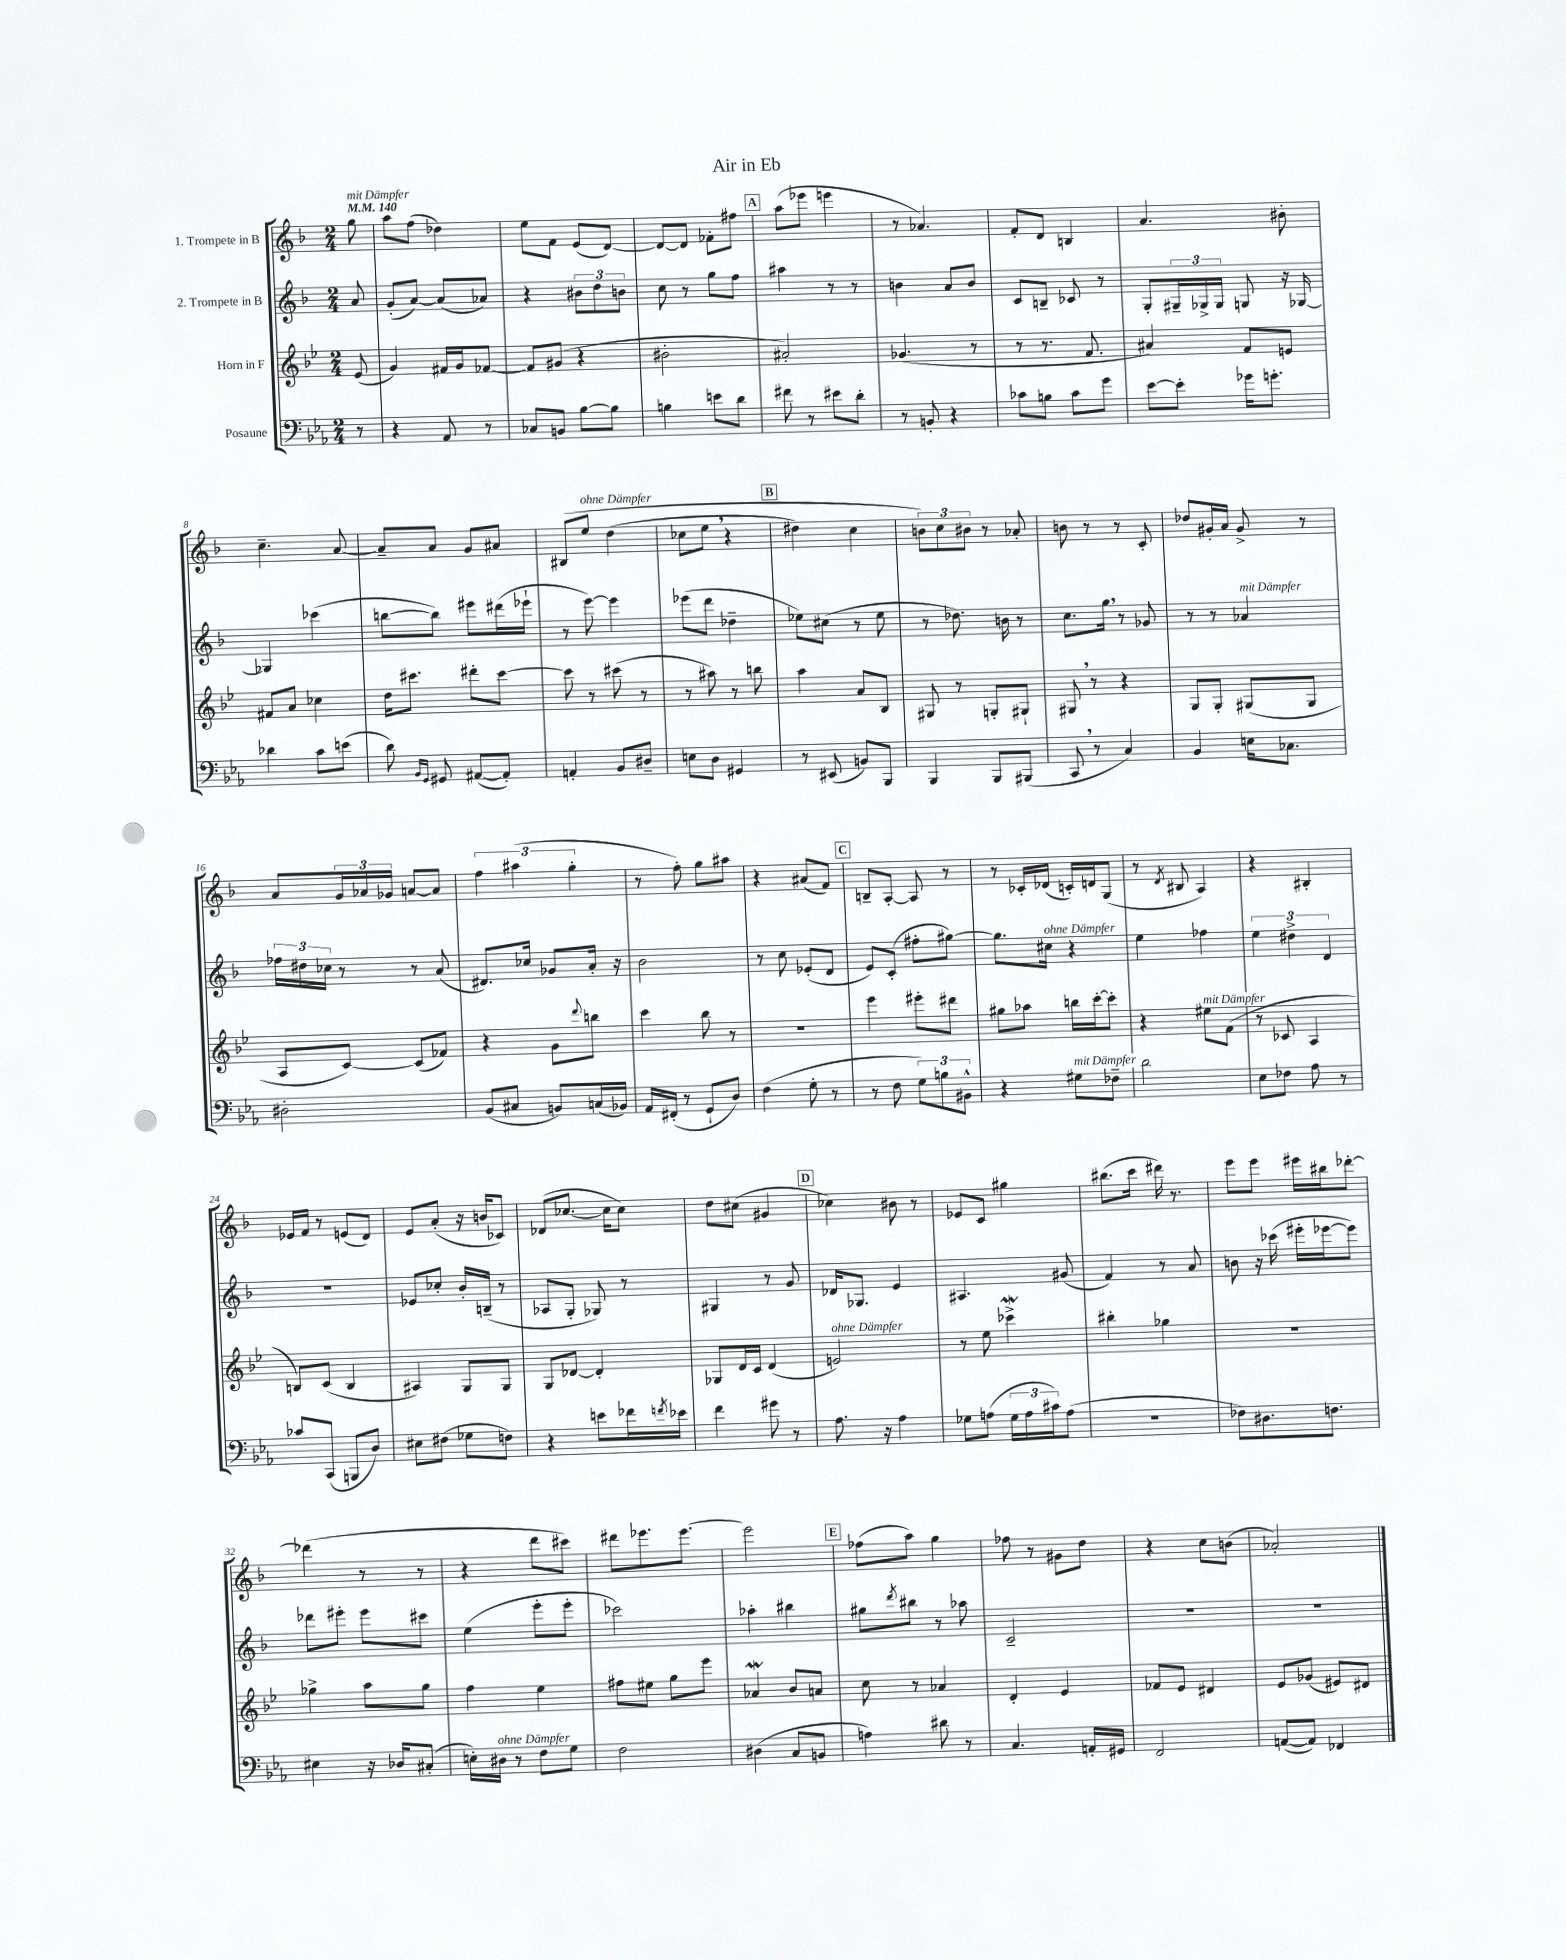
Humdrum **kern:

**kern	**kern	**kern	**kern
*staff4	*staff3	*staff2	*staff1
*clefF4	*clefG2	*clefG2	*clefG2
*k[b-e-a-]	*k[b-e-]	*k[b-]	*k[b-]
*M2/4	*M2/4	*M2/4	*M2/4
*MM140	*MM140	*MM140	*MM140
8r	(8e-/	8a/	8gg\
=	=	=	=
4r	4g/)	(8g'/L	8aa\L
.	.	[8a/J)	(8ff\J
8AA-/	16f#/LL	(8a/]L	4dd-\)
.	16g/J	.	.
8r	[8f-/J	8a-/J)	.
=	=	=	=
8C-/L	8f-/]L	4r	8ee\L
8BB/J	(8g#/J	.	8f\J
[8B-\L	4r	12b#\L	(8e/L
.	.	12dd\	.
8B-\]J	.	.	[8d/J)
.	.	12b\J	.
=	=	=	=
4B\	2b#'\	8cc\	8d/_L
.	.	8r	8d/]J
8e\L	.	8gg\L	8f-'\L
8d\J	.	8ff\J	8ff#\J
=	=	=	=
8f#\	2a#'/)	4aa#\	(8aa\L
8r	.	.	8eee-\J
8e#\L	.	8r	4eee\
8d'\J	.	8r	.
=	=	=	=
8r	(4.g-/	4b\	8r
8BB'/	.	.	4.a-/)
4r	.	8a/L	.
.	8r	8b/J	.
=	=	=	=
8c-\L	8r	8c/L	8f'/L
8B\J	8.r	8B~/J	8d/J
8c-\L	.	8c-/	4B/
.	8.f/	.	.
8g\J	.	8r	.
=	=	=	=
[8e-\L	4a#/)	8G'/L	4.a/
8e-'\]J	.	24G#~/L	.
.	.	24G-^/	.
.	.	24G-/JJ	.
16g-\LK	8f/L	8G/	.
8.g'\J	.	.	.
.	8e/J	16r	8b#'\
.	.	[16G-/	.
=	=	=	=
4d-\	8f#/L	4G-/]	4.cc~\
.	8a/J	.	.
8c\L	4cc-\	(4ccc-\	.
(8e\J	.	.	[8a/
=	=	=	=
8d\)	16dd\LK	[8bb\L	8a~/]L
.	8.ccc#\J	.	.
16qqBB-/LL	.	.	.
16qqGG/JJ	.	.	.
8GG#/	.	8bb\]J)	8a/J
([8AA#/L	8ddd#'\L	8eee#\L	8g/L
8AA#'/]J)	[8ccc#\J	(16ddd#\L	8a#/J
.	.	16eee-`\JJ	.
=	=	=	=
4AA'/	8ccc#\]	8r	&(8B#/L
.	8r	[8eee\)	8ee/J
8BB-/L	(8ccc#\	4eee\]	(4dd\
8D#~/J	8r	.	.
=	=	=	=
8E\L	8r	(8eee-\L	8cc-\L
8D\J	8aa#\)	8ddd\J	8ee\J
4GG#/	8r	4dd-~\	4r
.	8bb\	.	.
=	=	=	=
8r	4aa\	8ee-\L)	4dd#\)
(8EE#/	.	(8cc#\J	.
8BB/L)	8a/L	8r	4cc\
8BBB-/J	8B-/J	8ee-\	.
=	=	=	=
4BBB-/	8G#/	8r	12b\L&)
.	.	.	12cc\
.	8r	8.dd-\)	.
.	.	.	12b#\J
8BBB-/L	8G'/L	.	8r
.	.	16b\	.
(8BBB#/J	8G#`/J	8r	8a-'/
=	=	=	=
8CC/	8G#/	8.cc\L	8b\
8r	8r	.	8r
.	.	16gg\Jk	.
4C/)	4r	8r	8r
.	.	8g-/	8c'/
=	=	=	=
4BB-/	8G/L	8r	8dd-/L
.	8G'/J	8r	16g#'/L
.	.	.	16a/JJ
16E\LK	(8G#/L	4a-/	8g#^/
8.C-\J	.	.	.
.	8G#/J	.	8r
=	=	=	=
2D#'\	8A/L	24ff-\LL	8a/L
.	.	24dd#\	.
.	.	24cc-\JJ	.
.	[8c/J)	8r	24g/L
.	.	.	24a-/
.	.	.	24g-/JJ
.	(8c/]L	8r	[8a/L
.	8f-/J)	(8a/	8a/]J
=	=	=	=
(8BB-/L	4r	8.d#/L)	6ff\
8C#/J	.	.	.
.	.	.	(6aa#\
.	.	16cc-/Jk	.
8BB/L)	8g\L	8g-/L	.
.	.	.	6gg'\
.	8qqddd/	.	.
(16C/L	8bb\J	16a'/Jk	.
16BB-/JJ)	.	16r	.
=	=	=	=
16AA-/LL	4ccc\	2b-\	8r
(16FF#'/JJ	.	.	.
8r	.	.	8ff'\)
8GG`/L	8bb-\	.	8gg\L
8D/J)	8r	.	8aa#\J
=	=	=	=
(4F\	2r	8r	4r
.	.	8cc\	.
8G'\	.	(8e-'/L	(8a#/L
8r	.	8d/J	8f/J)
=	=	=	=
8r	4eee-\	8e/L)	8B~/L
8F\	.	(8c'/J	[8A'/J
12G\L)	8eee#'\L	8ff#'\L	8A/]
12B\	.	.	.
.	8ddd#\J	[8gg#\J)	8r
12BB#^^\J	.	.	.
=	=	=	=
4r	8gg#\L	8.gg#\]L	8r
.	8aa-\J	.	16c-'/LL
.	.	16cc#\Jk	(16d-/JJ
8G#\L	16bb\LL	4r	16c'/LL)
.	[16ccc'\J	.	16d/J
8F-~\J	8ccc'\]J	.	(8G/J
=	=	=	=
2d\	4r	4ee\	8r
.	.	.	8qd/
.	.	.	8B#/
.	8ee#\L	4ff-\	4A/)
.	(8f\J	.	.
=	=	=	=
8E-\L	8r	6ee\	4r
8F-\J	8c-/	.	.
.	.	6dd#^\	.
8A-\	4A/	.	4B#'/
.	.	6d/	.
8r	.	.	.
=	=	=	=
8c-/L	8B/L)	2r	16e-/LL
.	.	.	16f/JJ
(8CC/J	(8c/J	.	8r
8BBB/L	4B/	.	(8e/L
8D/J)	.	.	8d/J)
=	=	=	=
8E#\L	4A#/)	8e-/L	8e/L
(8F#\J	.	8cc-'/J	(8a'/J
8G-\L	8G/L	16b-'/LL	16r
.	.	(16B~/JJ	16b/LK
8F\J)	8G/J	8r	8c-/J)
=	=	=	=
4r	8G/L	8A-/L	(8d-/L
.	[8d-/J	8G'/J	[8.cc-/J
8e\L	4d-'/]	8G-/)	.
.	.	.	16cc-\]LK
16f-\L	.	8r	8cc-\J)
8qf/	.	.	.
16e-\JJ	.	.	.
=	=	=	=
4f\	8G-/L	4G#/	8dd\L
.	16d/L	.	(8cc#\J
.	16c/JJ	.	.
8g#\	(4d/	8r	4g#/
8r	.	8g/	.
=	=	=	=
8.A-\	2e/)	16d-/LK	4cc-\)
.	.	8.G-/J	.
16r	.	.	.
4A-\	.	4e/	8b#\
.	.	.	8r
=	=	=	=
8G-\L	8r	4.A#/	8e-/L
(8A\J	8ee-\	.	8c/J
24G-\LL	4ccc-^\	.	4gg#\
24A\	.	.	.
24c#\J)	.	.	.
(8A\J	.	(8g#/	.
=	=	=	=
2r	4bb#'\	4f/)	(8.bb#\L
.	.	.	16ccc\Jk
.	4gg-\	8r	16ddd#\)
.	.	.	8.r
.	.	8a/	.
=	=	=	=
8F-\L)	2r	8b\	8eee\L
8.D#\	.	16r	8eee\J
.	.	(16ccc-\	.
.	.	16eee#'\LL	16eee#\LL
8.F\J	.	[16eee-\J	16bb#\J
.	.	8eee-\]J)	[8ddd-'\J
=	=	=	=
4E#\	4gg-^\	8ddd-\L	(4ddd-\]
.	.	8eee#'\J	.
16r	8aa\L	8eee#\L	8r
16D-/LK	.	.	.
(8C#'/J	8gg-\J	8ccc#\J	8r
=	=	=	=
16E'\LL)	4ff\	(4ee\	4r
16D#\JJ	.	.	.
8r	.	.	.
8F\L	4ee-\	8eee'\L	8ddd\L
8G\J	.	8eee'\J	8ccc#\J)
=	=	=	=
2F\	8ff#\L	2ccc-\)	8ddd#\L
.	8ee#\J	.	8.eee-\
.	8gg\L	.	.
.	.	.	[8.eee-\J
.	8eee-\J	.	.
=	=	=	=
(4D#\	4a-/	4aa-'\	2eee-\]
8C/L	8b-/L	4bb#\	.
8BB/J	8a/J	.	.
=	=	=	=
4A\)	8cc\	8gg#\L	(8ff-\L
.	.	8qddd/	.
.	8r	8bb#\J	8aa\J)
8d#\	4a-/	8r	4gg\
8r	.	8aa-\	.
=	=	=	=
4.C/	4d'/	2c~/	8ff-\
.	.	.	8r
.	4e-/	.	8g#\L
16AA'/LL	.	.	8dd\J
16GG#/JJ	.	.	.
=	=	=	=
2FF/	8f-/L	2r	4r
.	8e-/J	.	.
.	4d#/	.	8cc\L
.	.	.	(8b\J
=	=	=	=
([8AA/L	8e-/L	2r	2a-'/)
8AA/]J)	(8g-/J	.	.
4FF-/	8e#/L)	.	.
.	8d#/J	.	.
==	==	==	==
*-	*-	*-	*-
